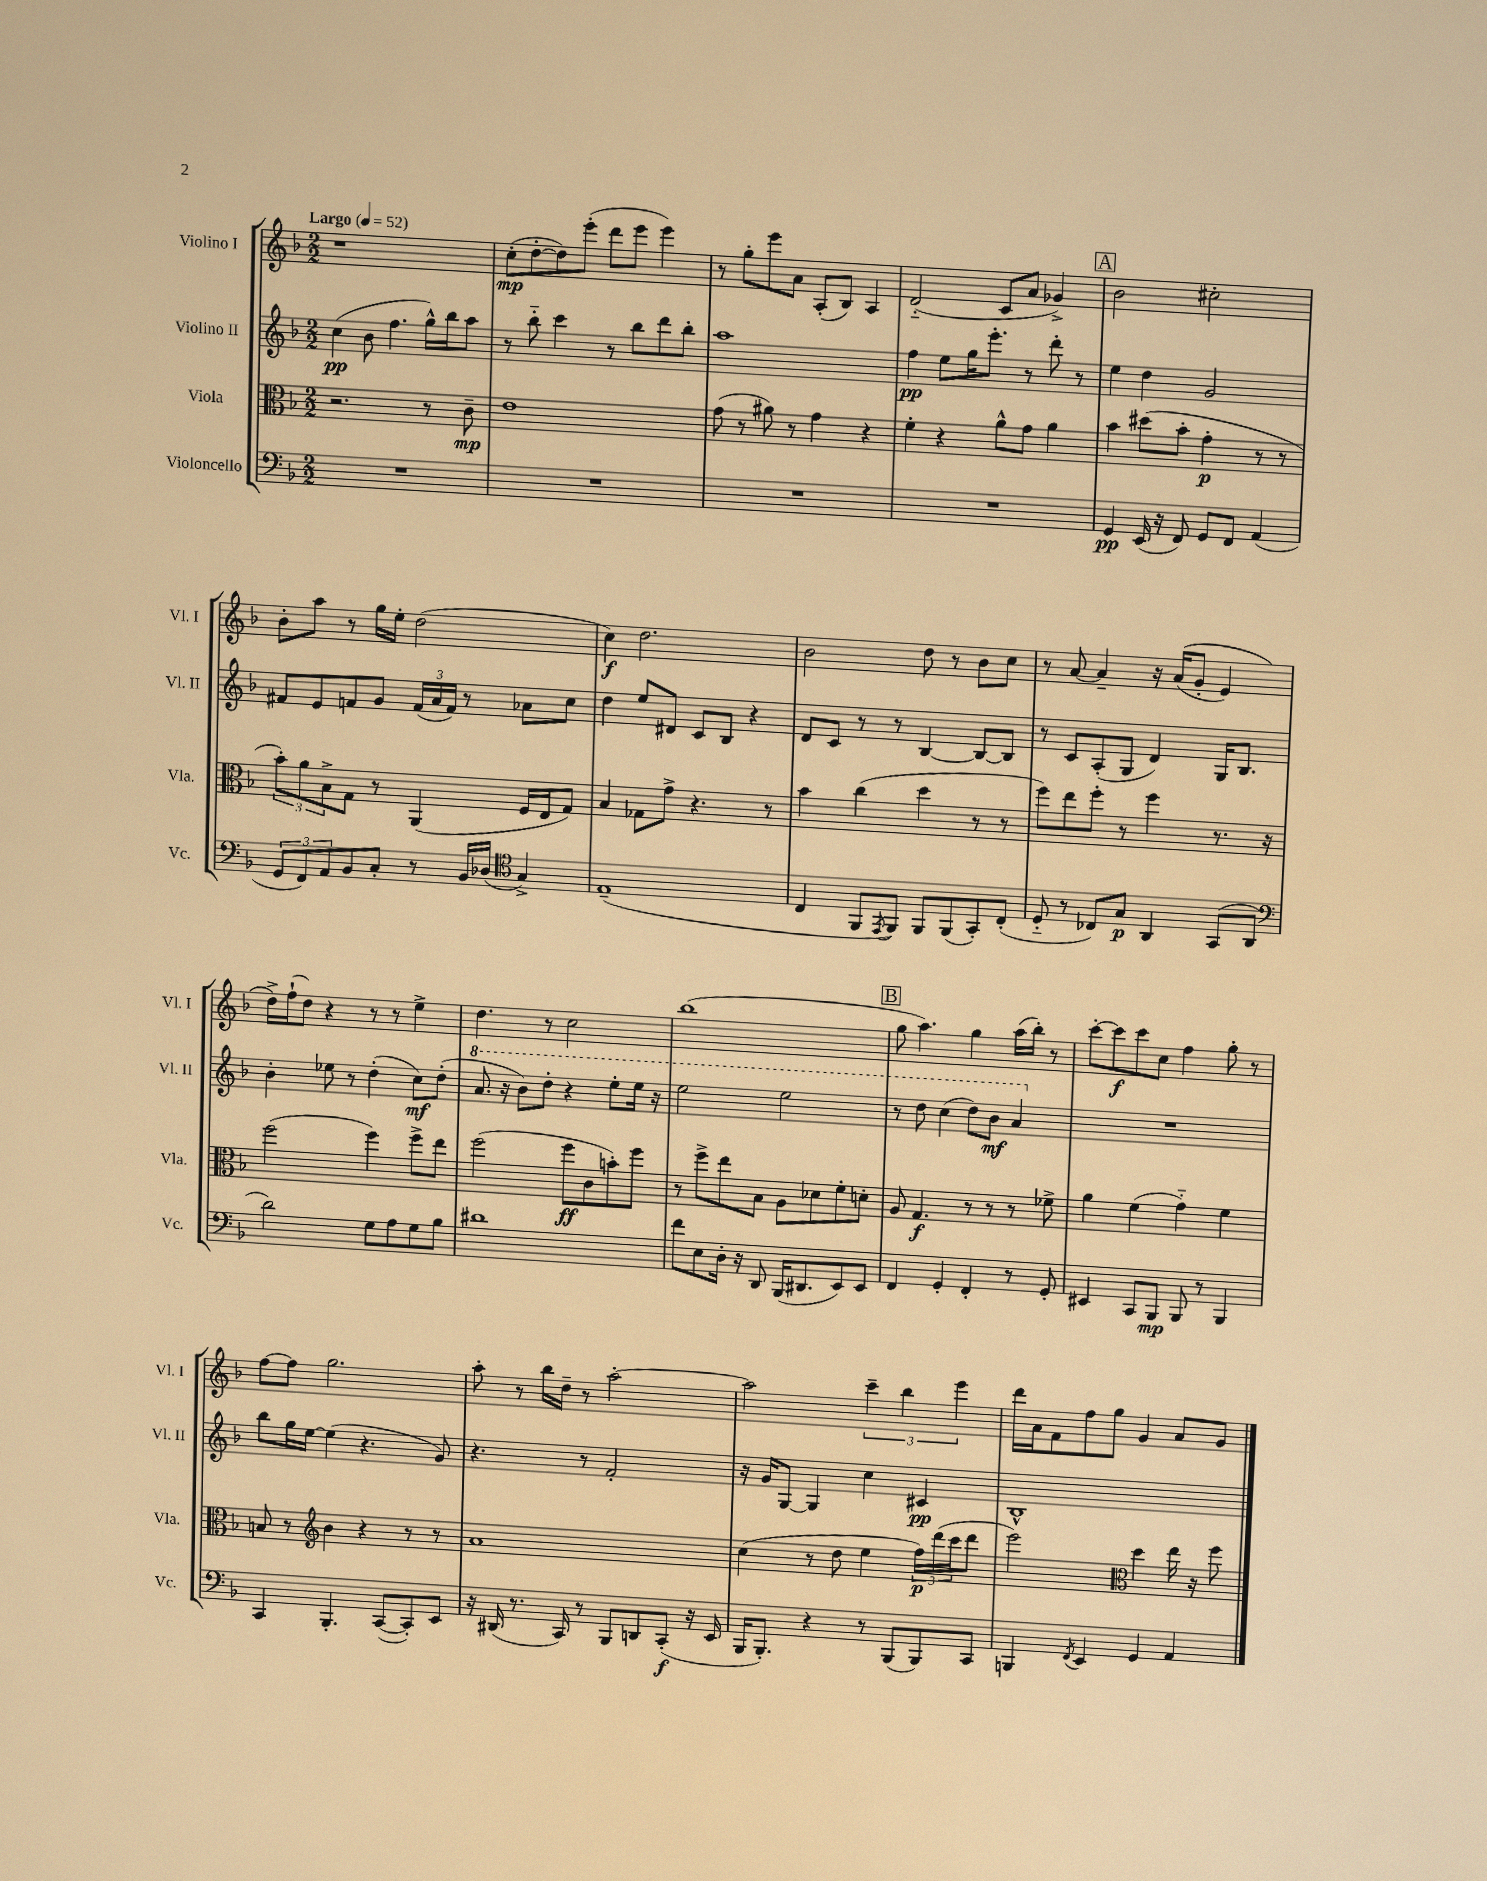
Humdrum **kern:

**kern	**dynam	**kern	**dynam	**kern	**dynam	**kern	**dynam
*part4	*part4	*part3	*part3	*part2	*part2	*part1	*part1
*staff4	*staff4	*staff3	*staff3	*staff2	*staff2	*staff1	*staff1
*I"Violoncello	*	*I"Viola	*	*I"Violino II	*	*I"Violino I	*
*I'Vc.	*	*I'Vla.	*	*I'Vl. II	*	*I'Vl. I	*
*clefF4	*	*clefC3	*	*clefG2	*	*clefG2	*
*k[b-]	*	*k[b-]	*	*k[b-]	*	*k[b-]	*
*M2/2	*	*M2/2	*	*M2/2	*	*M2/2	*
*MM52	*	*MM52	*	*MM52	*	*MM52	*
=1	=1	=1	=1	=1	=1	=1	=1
!	!	!	!	!	!	!LO:TX:a:B:t=Largo	!
1r	.	2.r	.	(4cc\	pp	1r	.
.	.	.	.	8b-\	.	.	.
.	.	.	.	4.ff\	.	.	.
.	.	8r	.	16gg^^\LL)	.	.	.
.	.	.	.	16bb-\J	.	.	.
.	.	8c~\	mp	8aa\J	.	.	.
=2	=2	=2	=2	=2	=2	=2	=2
1r	.	1e	.	8r	.	(8cc'\L	mp
.	.	.	.	8bb-\	.	[8dd'\	.
.	.	.	.	4ccc\	.	8dd\])	.
.	.	.	.	.	.	(8eee'\J	.
.	.	.	.	8r	.	8ddd\L	.
.	.	.	.	8bb-\L	.	8eee\J	.
.	.	.	.	8ddd\	.	4eee\)	.
.	.	.	.	8bb-'\J	.	.	.
=3	=3	=3	=3	=3	=3	=3	=3
1r	.	(8g\	.	1aa	.	8r	.
.	.	8r	.	.	.	8gg'\L	.
.	.	8a#X\)	.	.	.	8eee\	.
.	.	8r	.	.	.	8a\J	.
.	.	4g\	.	.	.	(8A'/L	.
.	.	.	.	.	.	8B-/J)	.
.	.	4r	.	.	.	4A/	.
=4	=4	=4	=4	=4	=4	=4	=4
1r	.	4f'\	.	4ff\	pp	(2d/	.
.	.	4r	.	8ee\L	.	.	.
.	.	.	.	16gg\K	.	.	.
.	.	.	.	8.eee'\J	.	.	.
.	.	8a^^\L	.	.	.	8c/L	.
.	.	8g\J	.	8r	.	8a/J	.
.	.	4a\	.	8ddd'\	.	4g-X^/)	.
.	.	.	.	8r	.	.	.
!!LO:REH:place=s1:t=A
=5	=5	=5	=5	=5	=5	=5	=5
4GG/	pp	4b-\	.	4ee\	.	2b-\	.
(16EE/	.	(8dd#X\L	.	4dd\	.	.	.
16r	.	.	.	.	.	.	.
8FF/)	.	8b-'\J	.	.	.	.	.
8GG/L	.	4g'\	p	2g/	.	2cc#X'\	.
8FF/J	.	.	.	.	.	.	.
(4AA/	.	8r	.	.	.	.	.
.	.	8r	.	.	.	.	.
!!LO:LB:g=z
=6	=6	=6	=6	=6	=6	=6	=6
12GG/L	.	12b-'\L)	.	8f#X/L	.	8b-'\L	.
12FF/)	.	12a\	.	.	.	.	.
.	.	.	.	8e/	.	8aa\J	.
12AA/	.	12B-^\	.	.	.	.	.
8BB-/	.	8G\J	.	8fn/	.	8r	.
8C'/J	.	8r	.	8g/J	.	16gg\LL	.
.	.	.	.	.	.	16ee'\JJ	.
8r	.	(4AA/	.	(24f/LL	.	(2dd\	.
.	.	.	.	24a/	.	.	.
.	.	.	.	24f/JJ)	.	.	.
16BB-/LL	.	.	.	8r	.	.	.
(16D-X/JJ	.	.	.	.	.	.	.
*clefC4	*	*	*	*	*	*	*
4G^/)	.	16F/LL	.	8a-X\L	.	.	.
.	.	16E/J	.	.	.	.	.
.	.	8G/J)	.	8cc\J	.	.	.
=7	=7	=7	=7	=7	=7	=7	=7
(1E~	.	4B-/	.	4dd\	.	4cc\)	f
.	.	8G-X\L	.	8ee/L	.	2.dd\	.
.	.	8g^\J	.	8d#X/J	.	.	.
.	.	4.r	.	8c/L	.	.	.
.	.	.	.	8B-/J	.	.	.
.	.	.	.	4r	.	.	.
.	.	8r	.	.	.	.	.
=8	=8	=8	=8	=8	=8	=8	=8
4C/	.	4b-\	.	8d/L	.	2b-\	.
.	.	.	.	8c/J	.	.	.
8FF/L	.	(4cc\	.	8r	.	.	.
8qEE/	.	.	.	.	.	.	.
8FF/J)	.	.	.	8r	.	.	.
8FF/L	.	4dd\	.	[4B-/	.	8dd\	.
(8FF/	.	.	.	.	.	8r	.
8GG'/)	.	8r	.	8B-/L_	.	8b-\L	.
(8C'/J	.	8r	.	8B-/J]	.	8cc\J	.
=9	=9	=9	=9	=9	=9	=9	=9
8D/	.	8ff\L)	.	8r	.	8r	.
8r	.	8ee\	.	8c/L	.	[8a/	.
8C-X/L)	.	8ff'\J	.	(8A'/	.	4a~/]	.
8G/J	p	8r	.	8G/J	.	.	.
4AA/	.	4ff\	.	4d/)	.	16r	.
.	.	.	.	.	.	((16a/KL	.
.	.	.	.	.	.	8g'/J	.
(8GG/L	.	8.r	.	16G/KL	.	4e/)	.
.	.	.	.	8.B-/J	.	.	.
8AA/J	.	.	.	.	.	.	.
.	.	16r	.	.	.	.	.
!!LO:LB:g=z
=10	=10	=10	=10	=10	=10	=10	=10
*clefF4	*	*	*	*	*	*	*
2d\)	.	(2ff\	.	4b-'\	.	16dd^\LL)	.
.	.	.	.	.	.	(16ff`\J	.
.	.	.	.	.	.	8dd\J)	.
.	.	.	.	8ee-X\	.	4r	.
.	.	.	.	8r	.	.	.
8G\L	.	4ff\)	.	(4dd'\	.	8r	.
8A\	.	.	.	.	.	8r	.
8G\	.	8ff^\L	.	8cc\L)	mf	4ee^\	.
8B-\J	.	8ee\J	.	(8dd'\J	.	.	.
=11	=11	=11	=11	=11	=11	=11	=11
*	*	*	*	*8va	*	*	*
1d#X	.	(2ff\	.	8.aa/	.	4.dd\	.
.	.	.	.	16r	.	.	.
.	.	.	.	8bb-\L)	.	.	.
.	.	.	.	8ddd'\J	.	8r	.
.	.	8ff\L	ff	4r	.	2cc\	.
.	.	8c\	.	.	.	.	.
.	.	8bn'\)	.	8eee'\L	.	.	.
.	.	8ff\J	.	16eee\Jk	.	.	.
.	.	.	.	16r	.	.	.
=12	=12	=12	=12	=12	=12	=12	=12
8f\L	.	8r	.	2eee\	.	(1bb-	.
8E\	.	8ff^\L	.	.	.	.	.
16D'\Jk	.	8ee\	.	.	.	.	.
16r	.	.	.	.	.	.	.
8DD/	.	8B-\J	.	.	.	.	.
(16BBB-/KL	.	8A\L	.	2eee\	.	.	.
8.DD#X/	.	.	.	.	.	.	.
.	.	8d-X\	.	.	.	.	.
8EE/)	.	8f'\	.	.	.	.	.
8EE/J	.	8dn'\J	.	.	.	.	.
!!LO:REH:place=s1:t=B
=13	=13	=13	=13	=13	=13	=13	=13
4FF/	.	8A/	.	8r	.	8gg\	.
.	.	4.G/	f	8ddd\	.	4.aa\)	.
4GG'/	.	.	.	(4ccc\	.	.	.
4FF'/	.	8r	.	8ddd\L)	.	4gg\	.
.	.	8r	.	8bb-\J	mf	.	.
8r	.	8r	.	4aa/	.	(16aa\LL	.
.	.	.	.	.	.	16bb-'\JJ)	.
8GG'/	.	8f-X^\	.	.	.	8r	.
=14	=14	=14	=14	=14	=14	=14	=14
*	*	*	*	*X8va	*	*	*
4EE#X/	.	4a\	.	1r	.	[8ccc'\L	.
.	.	.	.	.	.	8ccc\]	f
8CC/L	.	(4f\	.	.	.	8ccc\	.
8BBB-/J	mp	.	.	.	.	8cc\J	.
8BBB-/	.	4g\)	.	.	.	4ff\	.
8r	.	.	.	.	.	.	.
4BBB-/	.	4f\	.	.	.	8gg'\	.
.	.	.	.	.	.	8r	.
!!LO:LB:g=z
=15	=15	=15	=15	=15	=15	=15	=15
4CC/	.	8Bn/	.	8bb-\L	.	[8ff\L	.
.	.	8r	.	16gg\L	.	8ff\J]	.
.	.	.	.	[16ee\JJ	.	.	.
*	*	*clefG2	*	*	*	*	*
4.BBB-'/	.	4b-\	.	(4ee\]	.	2.gg\	.
.	.	4r	.	4.r	.	.	.
([8CC/L	.	.	.	.	.	.	.
8CC'/])	.	8r	.	.	.	.	.
8EE/J	.	8r	.	8g/)	.	.	.
=16	=16	=16	=16	=16	=16	=16	=16
16r	.	1a	.	4.r	.	8aa'\	.
(16DD#X/	.	.	.	.	.	.	.
8.r	.	.	.	.	.	8r	.
.	.	.	.	.	.	16bb-\LL	.
16CC/)	.	.	.	.	.	16dd~\JJ	.
8r	.	.	.	8r	.	8r	.
8BBB-/L	.	.	.	2f'/	.	[2aa'\	.
8DDn/	.	.	.	.	.	.	.
(8CC'/J	f	.	.	.	.	.	.
16r	.	.	.	.	.	.	.
16EE/	.	.	.	.	.	.	.
=17	=17	=17	=17	=17	=17	=17	=17
16BBB-/KL	.	(4cc\	.	16r	.	2aa\]	.
8.BBB-'/J)	.	.	.	16g/KL	.	.	.
.	.	.	.	[8G/J	.	.	.
4r	.	8r	.	4G/]	.	.	.
.	.	8dd\	.	.	.	.	.
8r	.	4ee\	.	4cc\	.	6ccc~\	.
(8BBB-/L	.	.	.	.	.	.	.
.	.	.	.	.	.	6bb-\	.
8BBB-/)	.	24ff\LL)	p	4c#X/	pp	.	.
.	.	(24ddd\	.	.	.	.	.
.	.	24ccc\J	.	.	.	6eee\	.
8CC/J	.	8ddd\J	.	.	.	.	.
=18	=18	=18	=18	=18	=18	=18	=18
4BBBn/	.	2eee\)	.	1B-^^	.	16ddd\LL	.
.	.	.	.	.	.	16a\J	.
.	.	.	.	.	.	8f\	.
8qFF/	.	.	.	.	.	.	.
4EE/	.	.	.	.	.	8ff\	.
.	.	.	.	.	.	8gg\J	.
*	*	*clefC3	*	*	*	*	*
4GG/	.	4dd\	.	.	.	4g/	.
4AA/	.	16ee\	.	.	.	8a/L	.
.	.	16r	.	.	.	.	.
.	.	8ff\	.	.	.	8g/J	.
==	==	==	==	==	==	==	==
*-	*-	*-	*-	*-	*-	*-	*-
